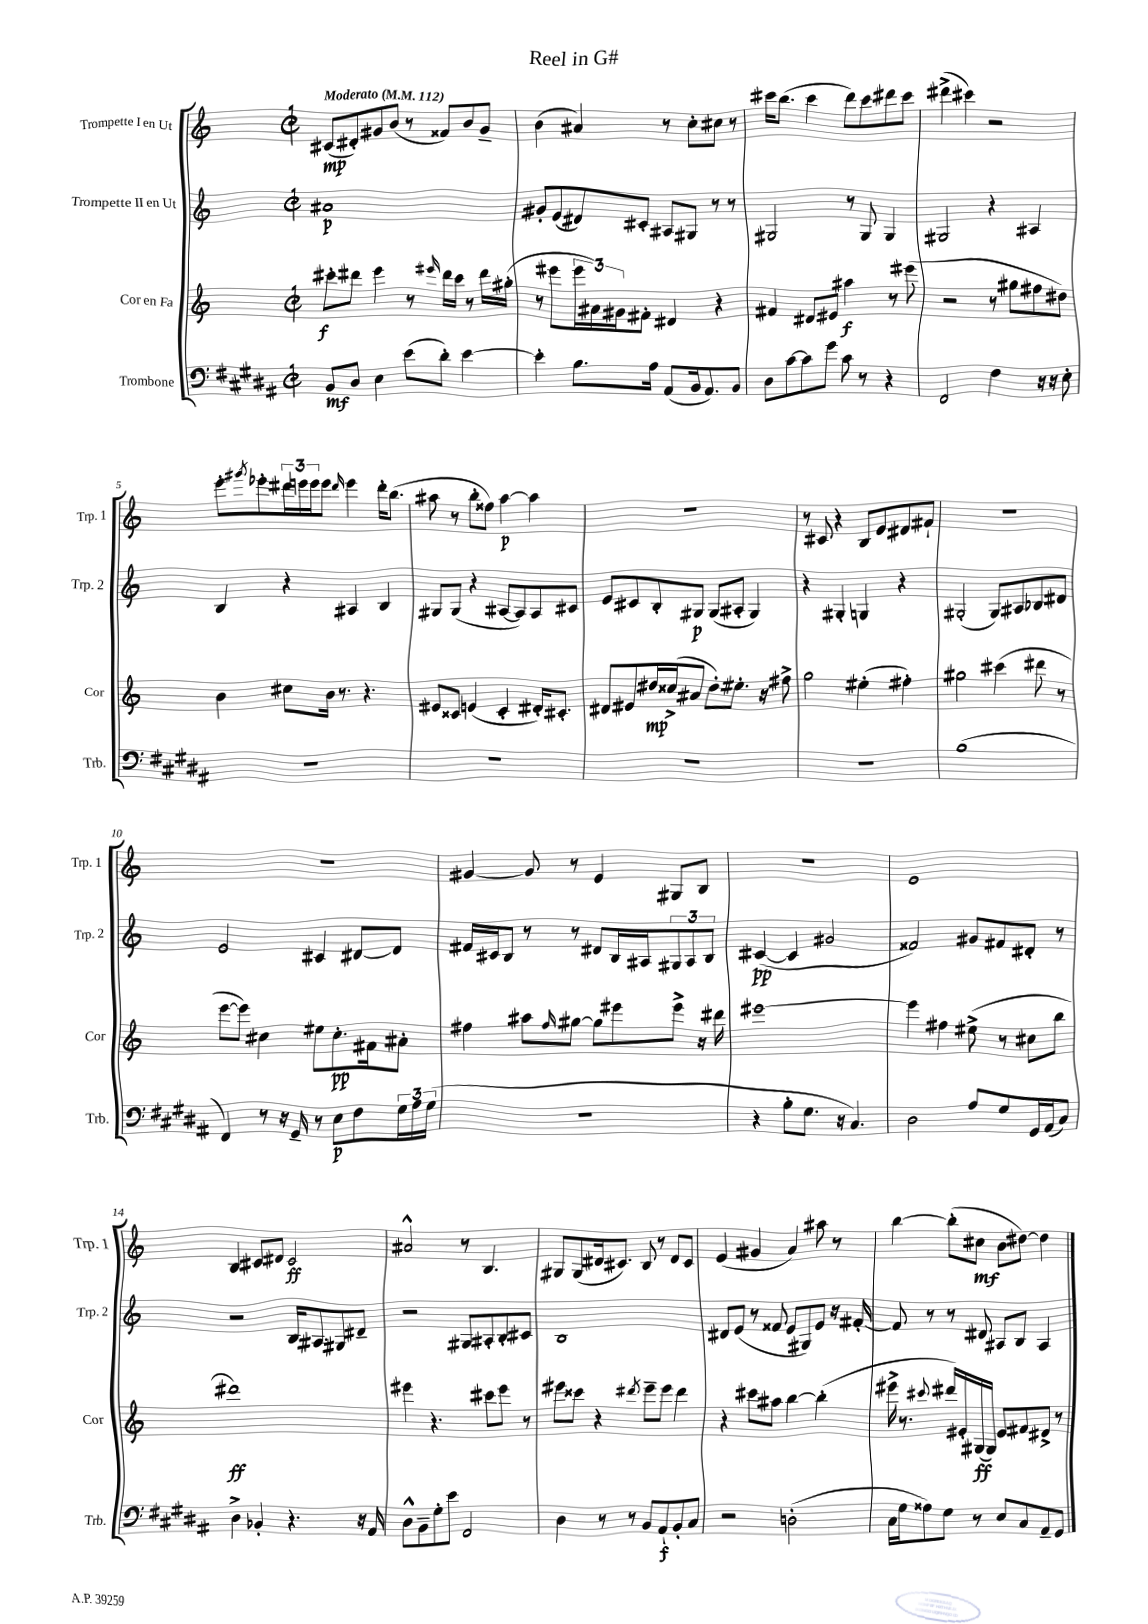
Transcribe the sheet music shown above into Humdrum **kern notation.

**kern	**kern	**kern	**kern
*staff4	*staff3	*staff2	*staff1
*clefF4	*clefG2	*clefG2	*clefG2
*k[f#c#g#d#a#]	*k[]	*k[]	*k[]
*M2/2	*M2/2	*M2/2	*M2/2
*met(c|)	*met(c|)	*met(c|)	*met(c|)
*MM112	*MM112	*MM112	*MM112
8BB	8ccc#'	1a#	(8c#
8D#	8ddd#	.	8d#')
4E	4eee	.	8g#
.	.	.	(8b
(8e	8r	.	8r
.	16qqeee#	.	.
8d#')	16ddd#	.	8f##)
.	16ccc#	.	.
[4e	8r	.	8b
.	16ddd#	.	8g#~
.	(16gg#'	.	.
=	=	=	=
4e']	8r	8g#'	(4b
.	8eee#	(8e	.
8.B	24eee#	8d#)	4a#)
.	24a#)	.	.
.	24g#	.	.
.	8f#'	8c#'	.
16A#	.	.	.
(8AA#	4d#	8A#	8r
16BB	.	8G#	8cc'
8.AA#)	.	.	.
.	4r	8r	8cc#
8BB	.	8r	8r
=	=	=	=
8D#	4f#	2G#	16ccc#
.	.	.	(8.bb
[8c#	.	.	.
8c#]	8d#	.	4ccc#
8g#	8e#	.	.
8c#	4aa#	8r	8ddd)
8r	.	8G#	8ccc#
4r	8r	4G#	8ddd#
.	(8eee#	.	8ccc#
=	=	=	=
2FF#	2r	2G#	(4ddd#^
.	.	.	4ccc#)
4F#	8r	4r	2r
.	8gg#	.	.
16r	8ff#	4A#	.
16r	.	.	.
8E'	8dd#)	.	.
=	=	=	=
1r	4b	4B	8eee'
.	.	.	8qggg#
.	.	.	8eee-'
.	8cc#	4r	24ddd#
.	.	.	24eee
.	.	.	24eee
.	16b	.	8eee
.	8.r	.	.
.	.	.	16qqddd#
.	.	4A#	4eee
.	4.r	.	.
.	.	4B	16ddd#'
.	.	.	(8.bb
=	=	=	=
1r	8e#	8G#	8aa#
.	8c##	(8G#	8r
.	(4e	4r	8bb'
.	.	.	8ff##)
.	4c##'	[8A#	[4aa#
.	.	8A#])	.
.	16d#')	8A#	4aa#]
.	8.c#'	.	.
.	.	8c#	.
=	=	=	=
1r	8d#	8e	1r
.	8e#	8c#	.
.	16dd#	8B'	.
.	(16cc##^	.	.
.	8a#	8G#	.
.	8dd#')	(8G#	.
.	8.ee#'	8A#'	.
.	.	4G#)	.
.	16r	.	.
.	8ff#^	.	.
=	=	=	=
1r	2gg	4r	8r
.	.	.	8c#
.	.	4G#'	4r
.	(4ee#'	4G	8B
.	.	.	8e
.	4ff#')	4r	8d#
.	.	.	8f#`
=	=	=	=
(1B	2gg#	(2G#'	1r
.	(4ccc#	8G#)	.
.	.	8A#	.
.	8ddd#	8B-	.
.	8r	8d#	.
=	=	=	=
4FF#)	[8eee	2e	1r
.	8eee])	.	.
8r	4cc#	.	.
16r	.	.	.
16GG#~	.	.	.
8r	8ee#	4c#	.
8E	8.cc#'	.	.
8F#	.	[8d#	.
.	16f#	.	.
24G#	8a#'	8d#]	.
24A#	.	.	.
(24G#	.	.	.
=	=	=	=
1r	4ff#	16f#	[4g#
.	.	16c#	.
.	.	8B	.
.	8aa#	8r	8g#]
.	16qqff#	.	.
.	[8gg#	8r	8r
.	8gg#]	8d#	4e
.	8eee#	16B	.
.	.	16A#	.
.	8eee#^	12G#	8G#
.	.	12A#	.
.	16r	.	8B
.	.	12B	.
.	16ddd#	.	.
=	=	=	=
4r	[1eee#	([4c#	1r
8B'	.	4c#]	.
8.G#	.	.	.
.	.	2g#	.
16r	.	.	.
4.C#)	.	.	.
=	=	=	=
2D#	4eee#]	2f##)	1e
.	4ff#	.	.
8A#	(8ee#^	8g#	.
8G#	8r	8f#	.
16GG#	8cc#	8d#'	.
(16AA#	.	.	.
8C#)	8bb	8r	.
=	=	=	=
4D#^	1ddd#)	2r	4B
4BB-'	.	.	8c#
.	.	.	8d#
4.r	.	16B	2c#
.	.	8.A#	.
.	.	8G#	.
16r	.	8d#~	.
16AA#	.	.	.
=	=	=	=
8D#^^	4eee#	2r	2a#^^
8BB~	.	.	.
8G#'	4.r	.	.
8e	.	.	.
2FF#	.	8G#	8r
.	8ccc#	8A#'	4.B
.	8eee#	8B'	.
.	8r	8c#	.
=	=	=	=
4D#	8eee#	1B	8G#
.	8ccc##	.	(8G#
8r	4r	.	16d#
.	.	.	8.c#)
8r	.	.	.
.	8qddd#	.	.
8BB	8eee#~	.	8B
8AA#`	8eee#	.	8r
8BB'	4ddd#	.	8d#
8C#	.	.	8c#
=	=	=	=
2r	4r	8d#	(4e
.	.	(8e	.
.	8ccc#	8r	4g#
.	8aa#	8f##	.
(2D'	[4bb	8e	4a)
.	.	8G#)	.
.	(4bb']	8e	8aa#
.	.	16r	8r
.	.	[16f#'	.
=	=	=	=
16C#	16eee#^	8f#]	[4bb
16G#	8.r	.	.
8A##)	.	8r	.
.	8qqccc#	.	.
8G#	16ddd#)	8r	(8bb']
.	16e#'	.	.
8r	(16G#	8d#	8cc#
.	16G#)	.	.
8E	8e#	8A#	8b
8C#	8f#	8B	[8dd#)
8AA#~	8d#^	4A#	4dd#]
8GG#	8r	.	.
==	==	==	==
*-	*-	*-	*-
